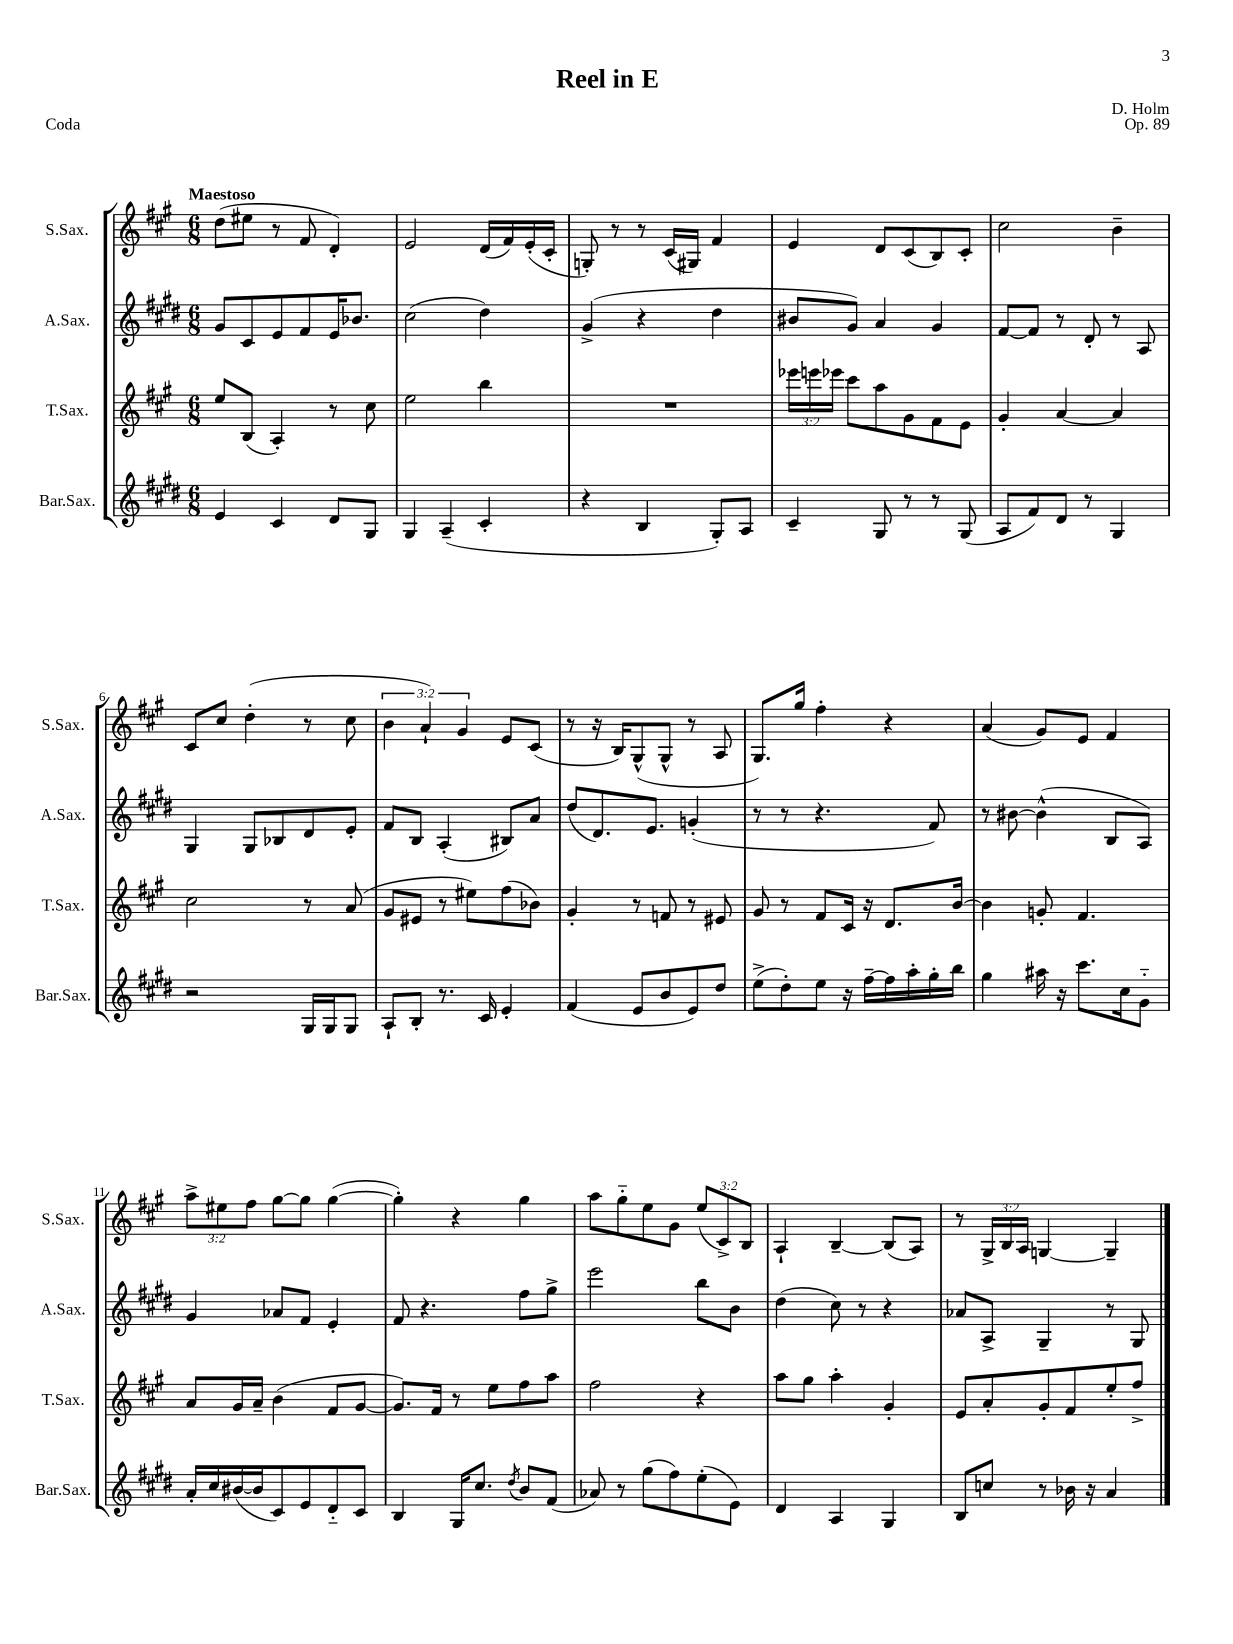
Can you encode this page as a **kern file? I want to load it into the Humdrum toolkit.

**kern	**kern	**kern	**kern
*staff4	*staff3	*staff2	*staff1
*clefG2	*clefG2	*clefG2	*clefG2
*k[f#c#g#d#]	*k[f#c#g#]	*k[f#c#g#d#]	*k[f#c#g#]
*M6/8	*M6/8	*M6/8	*M6/8
4e	8ee	8g#	(8dd
.	(8B	8c#	8ee#
4c#	4A')	8e	8r
.	.	8f#	8f#
8d#	8r	16e	4d')
.	.	8.b-	.
8G#	8cc#	.	.
=	=	=	=
4G#	2ee	(2cc#	2e
(4A~	.	.	.
4c#'	4bb	4dd#)	(16d
.	.	.	16f#)
.	.	.	(16e'
.	.	.	16c#'
=	=	=	=
4r	2.r	(4g#^	8G')
.	.	.	8r
4B	.	4r	8r
.	.	.	(16c#
.	.	.	16G#)
8G#')	.	4dd#	4f#
8A	.	.	.
=	=	=	=
4c#~	24eee-	8b#	4e
.	24eee	.	.
.	24eee-	.	.
.	8ccc#	8g#)	.
8G#	8aa	4a	8d
8r	8g#	.	(8c#
8r	8f#	4g#	8B)
(8G#	8e	.	8c#'
=	=	=	=
8A	4g#'	[8f#	2cc#
8f#)	.	8f#]	.
8d#	[4a	8r	.
8r	.	8d#'	.
4G#	4a]	8r	4b~
.	.	8A	.
=	=	=	=
2r	2cc#	4G#	8c#
.	.	.	8cc#
.	.	8G#	(4dd'
.	.	8B-	.
16G#	8r	8d#	8r
16G#	.	.	.
8G#	(8a	8e'	8cc#
=	=	=	=
8A`	8g#	8f#	6b
8B'	8e#	8B	.
.	.	.	6a`)
8.r	8r	(4A'	.
.	.	.	6g#
.	8ee#)	.	.
16c#	.	.	.
4e'	(8ff#	8B#)	8e
.	8b-)	8a	(8c#
=	=	=	=
(4f#	4g#'	(8dd#	8r
.	.	8.d#)	16r
.	.	.	16B)
8e	8r	.	(8G#^^
.	.	8.e	.
8b	8f	.	8G#^^
8e)	8r	(4g'	8r
8dd#	8e#	.	8A
=	=	=	=
(8ee^	8g#	8r	8.G#)
8dd#')	8r	8r	.
.	.	.	16gg#
8ee	8f#	4.r	4ff#'
16r	16c#	.	.
[16ff#~	16r	.	.
16ff#]	8.d	.	4r
16aa'	.	.	.
16gg#'	.	8f#)	.
16bb	[16b	.	.
=	=	=	=
4gg#	4b]	8r	(4a
.	.	[8b#	.
16aa#	8g'	(4b#^^]	8g#)
16r	.	.	.
8.ccc#	4.f#	.	8e
.	.	8B	4f#
16cc#	.	.	.
8g#'~	.	8A)	.
=	=	=	=
16a'	8a	4g#	12aa^
16cc#	.	.	.
.	.	.	12ee#
([16b#	16g#	.	.
.	.	.	12ff#
16b#]	16a~	.	.
8c#)	(4b	8a-	[8gg#
8e	.	8f#	8gg#]
8d#'~	8f#	4e'	([4gg#
8c#	[8g#	.	.
=	=	=	=
4B	8.g#])	8f#	4gg#'])
.	.	4.r	.
.	16f#	.	.
16G#	8r	.	4r
8.cc#	.	.	.
.	8ee	.	.
8qdd#	.	.	.
8b	8ff#	8ff#	4gg#
(8f#	8aa	8gg#^	.
=	=	=	=
8a-)	2ff#	2eee	8aa
8r	.	.	8gg#'~
(8gg#	.	.	8ee
8ff#)	.	.	8g#
(8ee'	4r	8bb	(12ee
.	.	.	12c#^)
8e)	.	8b	.
.	.	.	12B
=	=	=	=
4d#	8aa	(4dd#	4A`
.	8gg#	.	.
4A	4aa'	8cc#)	[4B~
.	.	8r	.
4G#	4g#'	4r	(8B]
.	.	.	8A)
=	=	=	=
8B	8e	8a-	8r
8cc	8a'	8A^	24G#^
.	.	.	24B
.	.	.	24A
8r	8g#'	4G#~	[4G
16b-	8f#	.	.
16r	.	.	.
4a	8ee'	8r	4G~]
.	8ff#^	8G#	.
==	==	==	==
*-	*-	*-	*-
